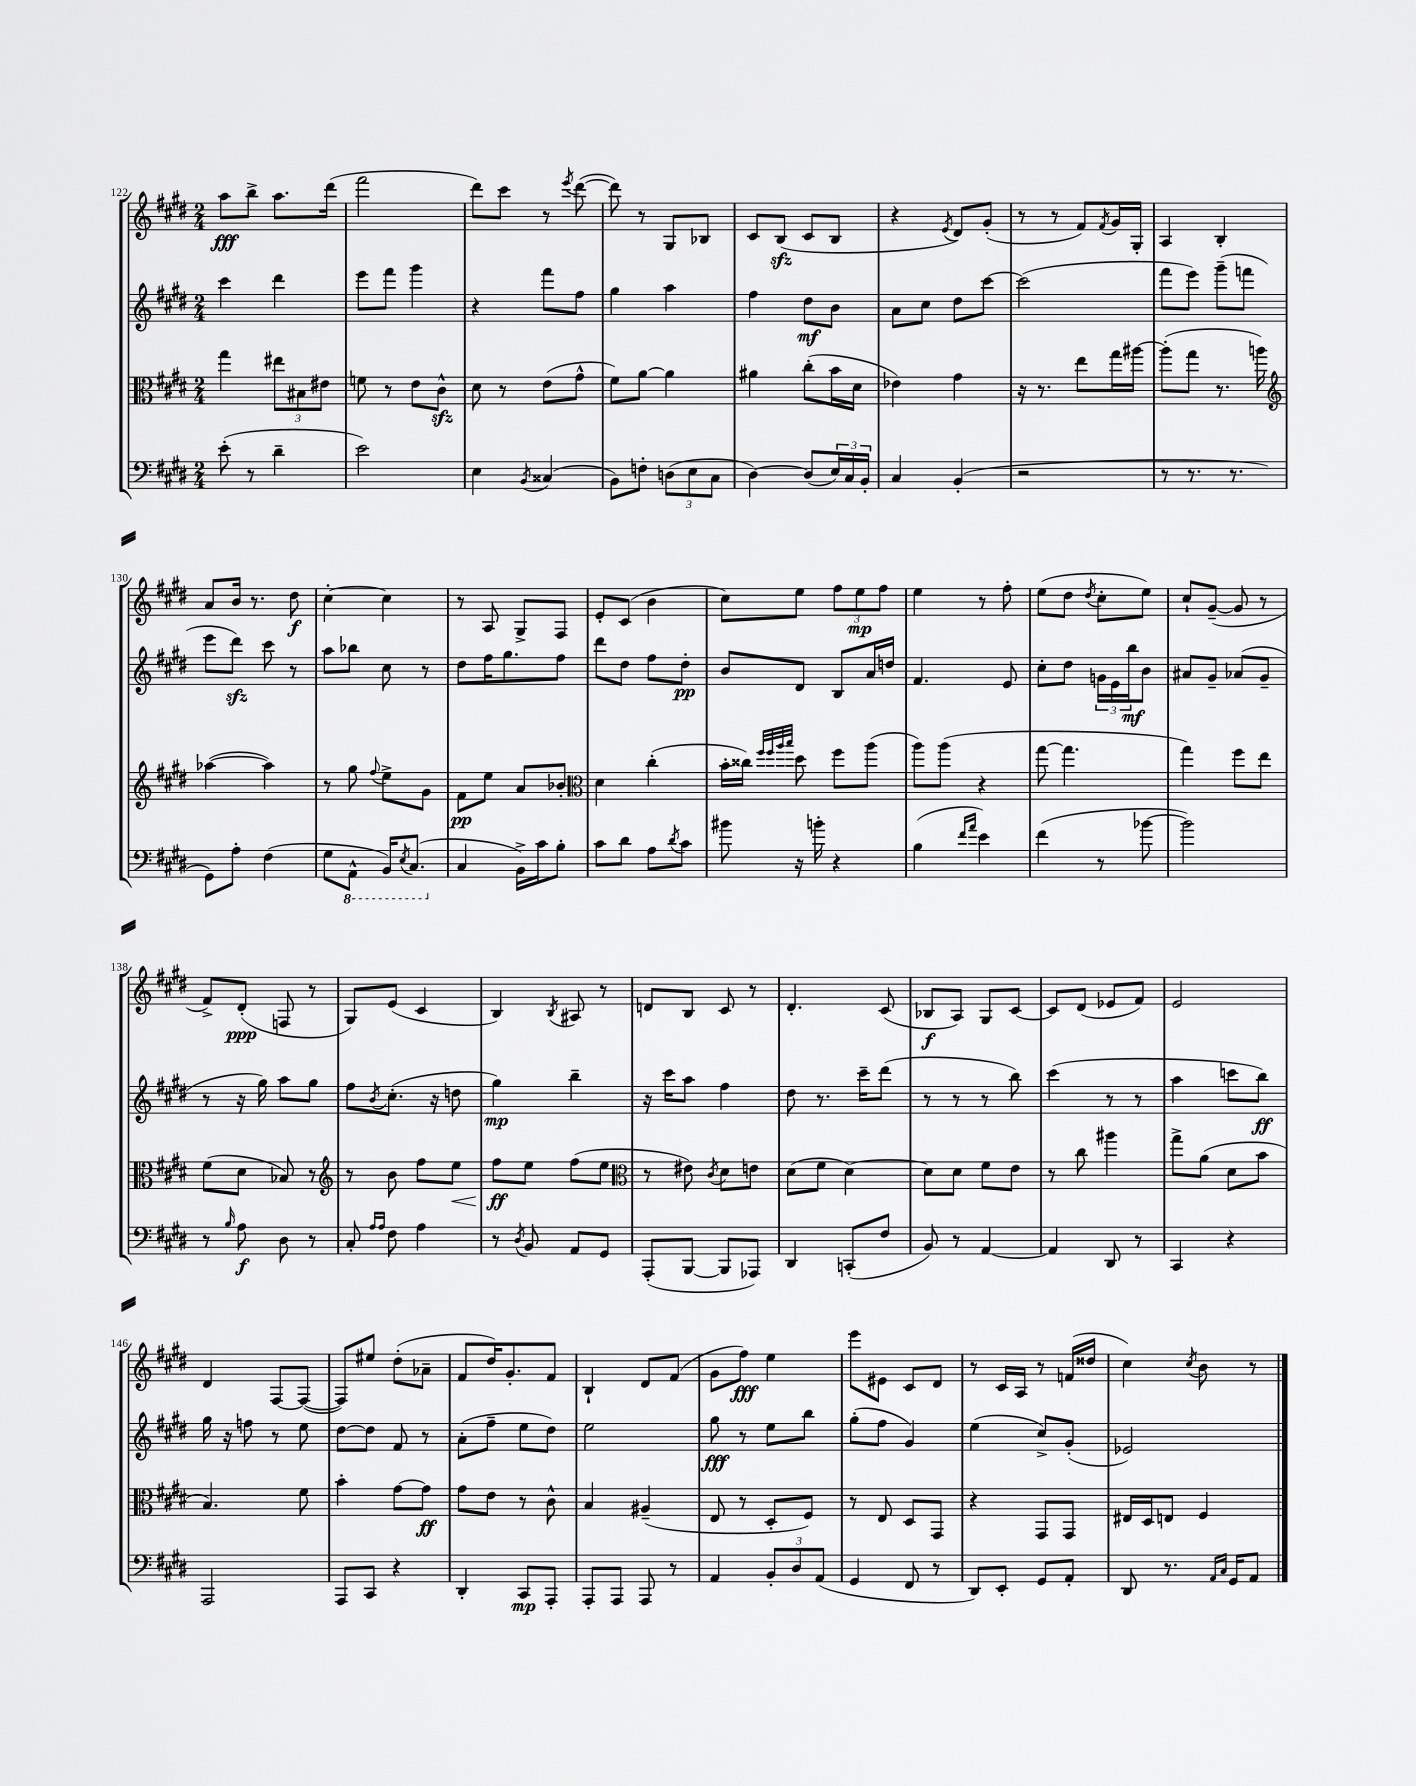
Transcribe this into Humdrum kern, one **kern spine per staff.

**kern	**kern	**kern	**kern
*staff4	*staff3	*staff2	*staff1
*clefF4	*clefC3	*clefG2	*clefG2
*k[f#c#g#d#]	*k[f#c#g#d#]	*k[f#c#g#d#]	*k[f#c#g#d#]
*M2/4	*M2/4	*M2/4	*M2/4
(8e'	4gg#	4ccc#	8aa
8r	.	.	8bb^
4d#~	12ee#	4ddd#	8.aa
.	12B#	.	.
.	12e#	.	.
.	.	.	(16ddd#
=	=	=	=
2e)	8f	8eee	2fff#
.	8r	8fff#	.
.	8e	4ggg#	.
.	8c#^^	.	.
=	=	=	=
4E	8d#	4r	8ddd#)
.	8r	.	8ccc#
8qBB	.	.	.
(4C##	(8e	8fff#	8r
.	.	.	8qeee
.	8g#^^	8ff#	([8ddd#
=	=	=	=
8BB)	8f#)	4gg#	8ddd#])
8F'	[8a	.	8r
(12D	4a]	4aa	8G#
12E	.	.	.
.	.	.	8B-
12C#	.	.	.
=	=	=	=
[4D#)	4a#	4ff#	8c#
.	.	.	(8B
(8D#]	(8cc#'	8dd#	8c#
24E)	16b	8b	8B
24C#	.	.	.
.	16d#	.	.
24BB'	.	.	.
=	=	=	=
4C#	4e-)	8a	4r
.	.	8cc#	.
.	.	.	8qe
(4BB'	4g#	8dd#	8d#)
.	.	[8ccc#	(8g#'
=	=	=	=
2r	16r	(2ccc#]	8r
.	8.r	.	.
.	.	.	8r
.	8ee	.	8f#)
.	.	.	8qf#
.	16gg#	.	16g#
.	[16aa#	.	16G#'
=	=	=	=
8r	(8aa#']	8fff#	4A
8.r	8gg#	8eee)	.
.	8.r	(8ggg#~	4B'
8.r	.	.	.
.	.	8fff	.
.	16aa)	.	.
=	=	=	=
*	*clefG2	*	*
8GG#)	([4aa-	8eee	8a
8A'	.	8ddd#)	16b
.	.	.	8.r
(4F#	4aa-])	8ccc#	.
.	.	8r	8dd#
=	=	=	=
8G#	8r	8aa	[4cc#'
8AAA^^	8gg#	8bb-	.
.	8qqff#	.	.
16BBB)	8ee^	8cc#	4cc#]
8qEE	.	.	.
(8.CC#	.	.	.
.	8g#	8r	.
=	=	=	=
4C#	8f#	8dd#	8r
.	8ee	16ff#	8A
.	.	8.gg#	.
16BB^)	8a	.	8G#^
16c#	.	.	.
8B'	8b-'	8ff#	8F#
=	=	=	=
*	*clefC3	*	*
8c#	4d#	8ddd#	8e'
8d#	.	8dd#	(8c#
8A	(4cc#'	8ff#	4b
8qd#	.	.	.
8c#	.	8dd#'	.
=	=	=	=
8b#	16b'	8b	8cc#)
.	16cc##)	.	.
.	32qqff#	.	.
.	32qqff#	.	.
.	32qqaa	.	.
.	32qqbb	.	.
16r	8dd#	8d#	8ee
16b'	.	.	.
4r	8ff#	8B	12ff#
.	.	.	12ee
.	(8aa	16a	.
.	.	.	12ff#
.	.	16dd	.
=	=	=	=
(4B	8aa)	4.f#	4ee
.	(8aa	.	.
16qqf#	.	.	.
16qqa	.	.	.
4e)	4r	.	8r
.	.	8e	8ff#'
=	=	=	=
(4f#	[8gg#	8cc#'	(8ee
.	4.gg#]	8dd#	8dd#
.	.	.	8qdd#
8r	.	24g	8cc#'
.	.	24e	.
.	.	24bb	.
[8b-	.	8b	8ee)
=	=	=	=
2b-])	4gg#)	8a#	8cc#`
.	.	8g#~	([8g#~
.	8ff#	(8a-	8g#]
.	8ee	8g#~	8r
=	=	=	=
8r	(8f#	8r	8f#^)
16qqB	.	.	.
8A	8d#	16r	(8d#'
.	.	16gg#)	.
8D#	8B-)	8aa	8F
8r	8r	8gg#	8r
=	=	=	=
*	*clefG2	*	*
8C#'	8r	8ff#	8G#)
16qqA	.	.	.
16qqA	.	8qb	.
8F#	8b	(8.cc#'	(8e
4A	8ff#	.	4c#
.	.	16r	.
.	8ee	8dd	.
=	=	=	=
8r	8ff#	4gg#)	4B)
8qD#	.	.	.
8BB	8ee	.	.
.	.	.	8qB
8AA	(8ff#	4bb~	8A#
8GG#	8ee	.	8r
=	=	=	=
*	*clefC3	*	*
(8AAA'	8r	16r	8d
.	.	16ccc#	.
[8BBB	8e#)	8aa	8B
.	8qc#	.	.
8BBB]	8d#	4ff#	8c#
8AAA-)	8e	.	8r
=	=	=	=
4DD#	(8d#	8dd#	4.d#'
.	8f#	8.r	.
(8CC'	[4d#)	.	.
.	.	16ccc#~	.
8F#	.	(8ddd#	(8c#
=	=	=	=
8BB)	8d#]	8r	8B-
8r	8d#	8r	8A)
[4AA	8f#	8r	8G#
.	8e	8bb)	[8c#
=	=	=	=
4AA]	8r	(4ccc#	8c#]
.	8cc#	.	(8d#
8DD#	4aa#	8r	8e-
8r	.	8r	8f#)
=	=	=	=
4CC#	8gg#^	4aa	2e
.	(8a	.	.
4r	8d#	8ccc	.
.	8b	8bb)	.
=	=	=	=
2AAA	4.B)	16gg#	4d#
.	.	16r	.
.	.	8ff	.
.	.	8r	[8F#
.	8f#	8ee	(8F#_
=	=	=	=
8AAA	4b'	[8dd#	8F#])
8CC#	.	8dd#]	8ee#
4r	[8g#	8f#	(8dd#'
.	8g#]	8r	8a-~
=	=	=	=
4DD#'	8g#	(8a'	8f#
.	8e	8ff#~	16dd#)
.	.	.	8.g#'
8CC#	8r	8ee	.
8AAA'	8c#^^	8dd#)	8f#
=	=	=	=
8AAA'	4B	2ee	4B`
8AAA	.	.	.
8AAA	(4A#~	.	8d#
8r	.	.	(8f#
=	=	=	=
4AA	8E	8gg#	8g#
.	8r	8r	8ff#)
12BB'	8D#'	8ee	4ee
12D#	.	.	.
.	8F#)	8bb	.
(12AA	.	.	.
=	=	=	=
4GG#	8r	(8gg#'	8eee
.	8E	8ff#	8e#
8FF#	8D#	4g#)	8c#
8r	8GG#	.	8d#
=	=	=	=
8DD#)	4r	(4ee	8r
8EE'	.	.	16c#
.	.	.	16A
8GG#	8GG#	8cc#^)	8r
8AA'	8GG#	(8g#'	(16f
.	.	.	16dd##
=	=	=	=
8DD#	16E#	2e-)	4cc#)
.	16D#	.	.
8.r	8E	.	.
.	.	.	8qcc#
.	4F#	.	8b
16qqAA	.	.	.
16qqC#	.	.	.
16GG#	.	.	.
8AA	.	.	8r
==	==	==	==
*-	*-	*-	*-
